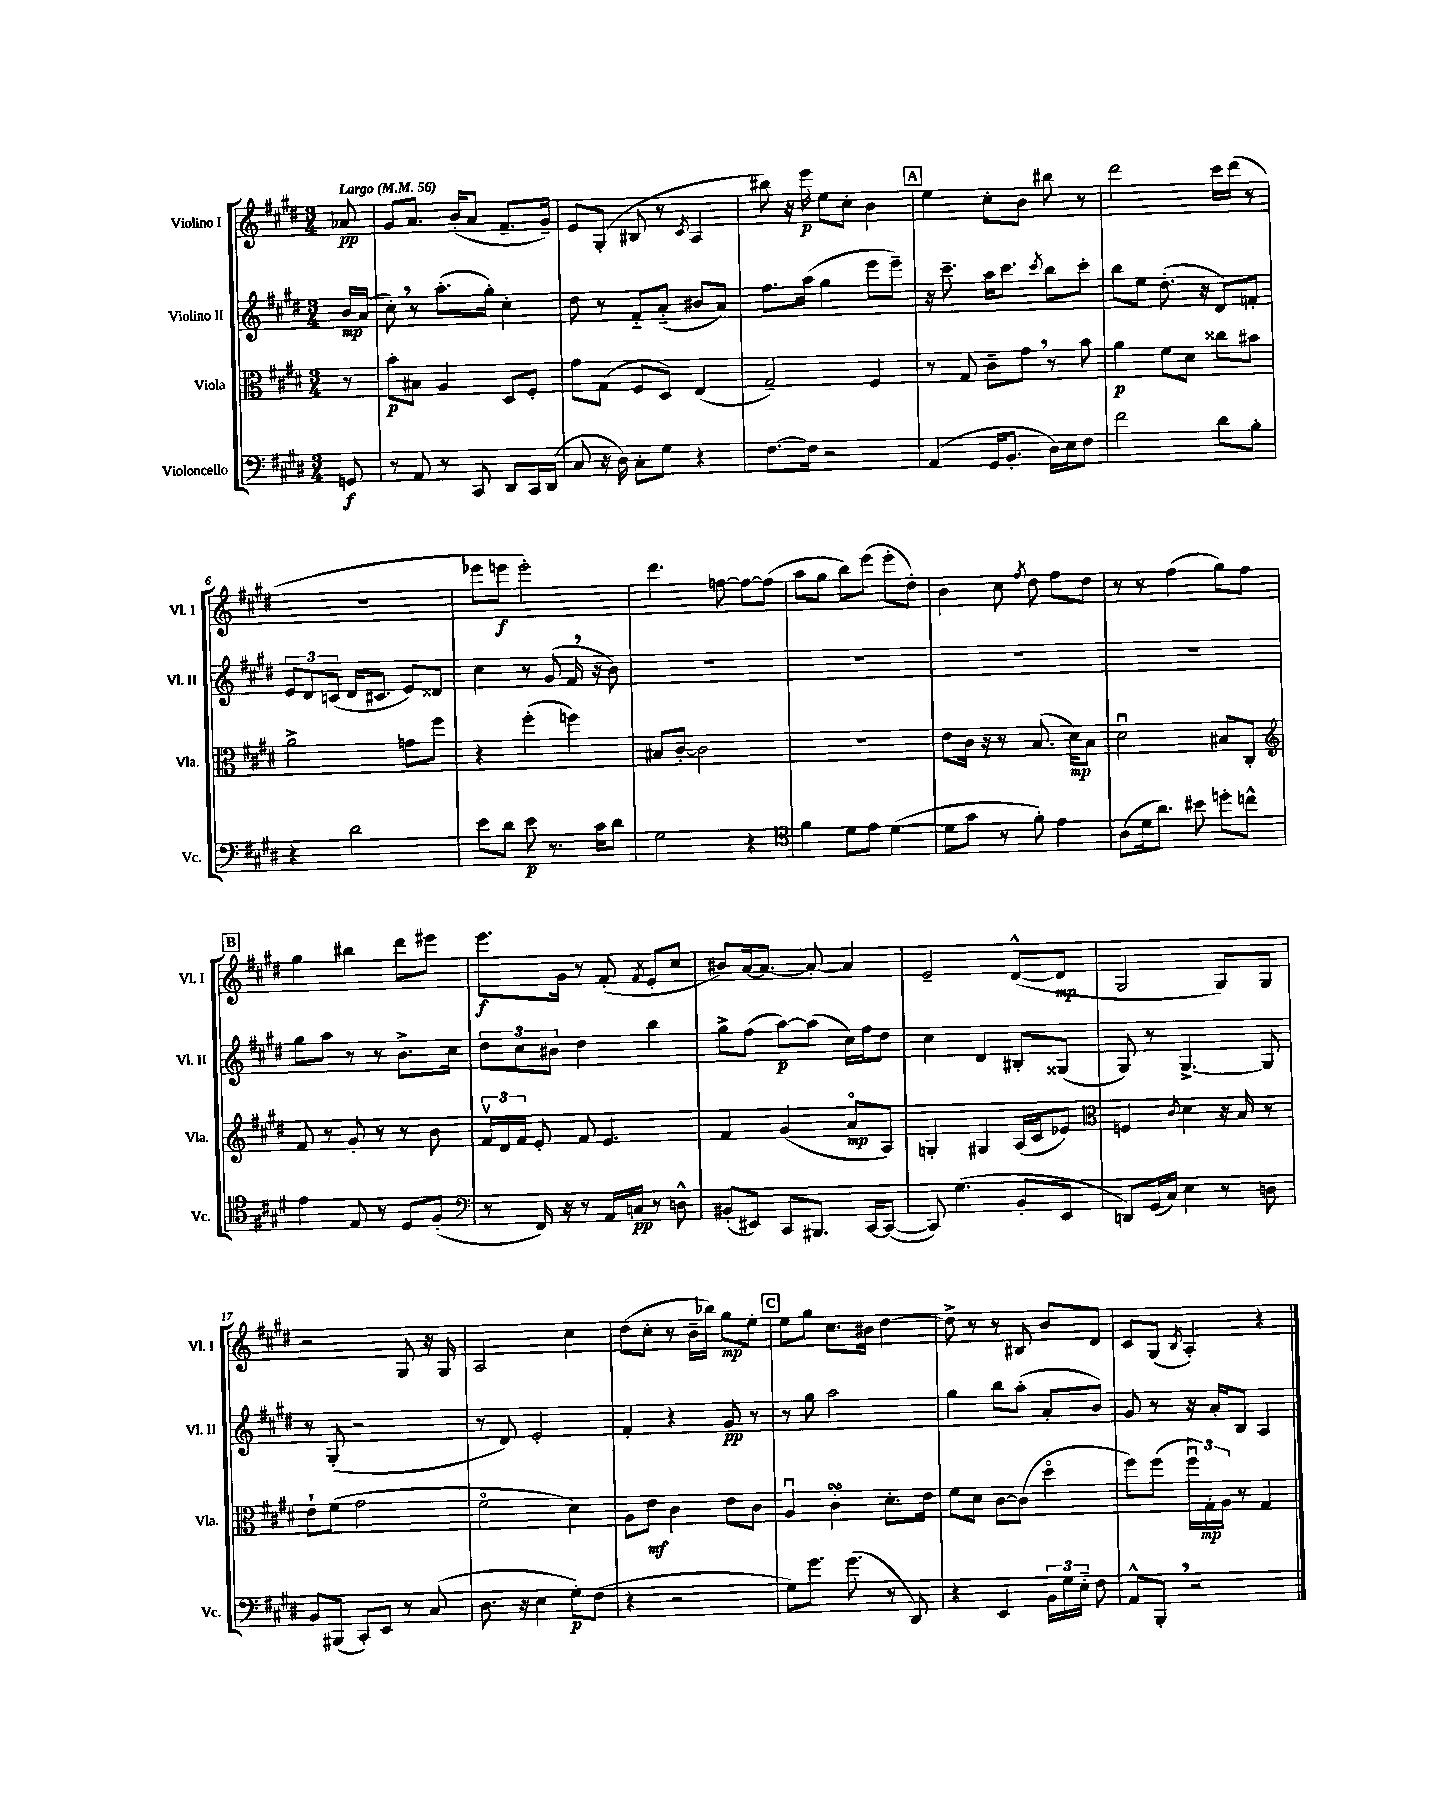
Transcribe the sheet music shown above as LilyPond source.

<<
\new StaffGroup <<
\new Staff = "s0" \with { instrumentName = "Violino I" shortInstrumentName = "Vl. I" } {
    \clef treble \key e \major \numericTimeSignature \time 3/4 \partial 8 \tempo "Largo" 4 = 56
    \autoBeamOff aes'8\pp |
    gis'8[ a'8.] b'16[-.( a'8] fis'8.[-- gis'16]--) |
    e'8[ gis8]-.( bis8 r8 \acciaccatura { cis'8 } a4 |
    bis''8) r16 e'''16\p e''8[ cis''8]-. b'4 |
    \mark \markup { \box "A" } e''4 cis''8[-. b'8] bis''8 r8 |
    dis'''2 cis'''16[ dis'''16]( r8 |
    R2. |
    ees'''8[ e'''8]\f e'''2-.) |
    dis'''4. f''8~ f''8[~ f''8]( |
    a''8[ gis''8] b''8[) e'''8]( e'''8[-. dis''8]-.) |
    b'4 cis''8 \acciaccatura { fis''8 } dis''8 fis''8[ dis''8] |
    r8 r8 fis''4( gis''8[) fis''8] |
    \mark \markup { \box "B" } gis''4 bis''4 dis'''8[ eis'''8] |
    e'''8.[\f gis'16] r8 fis'8-.( \acciaccatura { fis'8 } e'8[-. cis''8] |
    bis'8[) a'16~ a'8.]~ a'8~-. a'4 |
    e'2-- dis'8[~-^( dis'8]\mp |
    gis2 gis8[) gis8] |
    r2 gis8 r16 gis16 |
    a2 cis''4 |
    dis''8[( cis''8]-. r8 b'16[-- bes''16]) gis''8[\mp e''8]-. |
    \mark \markup { \box "C" } e''8[ gis''8] cis''8.[ bis'16] dis''4~ |
    dis''8-> r8 r8 bis8 b'8[ dis'8] |
    cis'8[ gis8]( \acciaccatura { b8 } a4-.) r4 \bar "|." |
}
\new Staff = "s1" \with { instrumentName = "Violino II" shortInstrumentName = "Vl. II" } {
    \clef treble \key e \major \numericTimeSignature \time 3/4 \partial 8
    \autoBeamOff b'16[\mp a'16]( |
    cis''8-.) \breathe r8 a''8.[-.( gis''16]-.) cis''4-. |
    dis''8 r8 fis'8[-_ a'8]-_( bis'8[ a'8]) |
    fis''8.[ a''16]( gis''4 e'''8[ e'''8]--) |
    \mark \markup { \box "A" } r16 cis'''8.-- a''16[ cis'''8.] \acciaccatura { cis'''8 } b''8[ cis'''8]-. |
    b''8[ e''8] dis''8.-.( r16 dis'8[) f'8]-. |
    \tuplet 3/2 { e'8[ dis'8 c'8]( } dis'16[ cis'8.] e'8[) disis'8] |
    cis''4 r8 gis'8( fis'16 \breathe r16 b'8) |
    R2. |
    R2. |
    R2. |
    R2. |
    \mark \markup { \box "B" } gis''8[ a''8] r8 r8 b'8.[-> cis''16] |
    \tuplet 3/2 { dis''8[ cis''8 bis'8] } dis''4 b''4 |
    gis''8[-> fis''8]( a''8[~\p) a''8]( cis''16[) fis''16 dis''8] |
    cis''4 dis'4 bis8[-. gisis8]( |
    gis8) r8 gis4.~-> gis8 |
    r8 gis8-.( r2 |
    r8 dis'8) e'2-. |
    fis'4-. r4 gis'8\pp r8 |
    \mark \markup { \box "C" } r8 gis''8 a''2 |
    gis''4 b''8[ a''8]-.( a'8[-. b'8]) |
    gis'8 r8 r16 a'16[-. b8] a4 \bar "|." |
}
\new Staff = "s2" \with { instrumentName = "Viola" shortInstrumentName = "Vla." } {
    \clef alto \key e \major \numericTimeSignature \time 3/4 \partial 8
    \autoBeamOff r8 |
    b'8[-.\p bis8] a4 dis8[ fis8]-. |
    gis'8[ gis8]( fis8[ dis8]) e4( |
    gis2--) fis4 |
    \mark \markup { \box "A" } r8 gis8 cis'8[-- gis'8] \breathe r8 b'8 |
    a'4\p fis'8[ dis'8] cisis''8[ bis'8] |
    a'2-> g'8[ fis''8] |
    r4 fis''4-.( f''4) |
    bis8[ cis'8]~-. cis'2 |
    R2. |
    e'8[ cis'16] r16 r8 b8.( dis'16[\mp) b8] |
    dis'2\downbow bis8[ cis8]-. |
    \mark \markup { \box "B" } \clef treble fis'8 r8 gis'8-. r8 r8 b'8 |
    \tuplet 3/2 { fis'16[\upbow dis'16 fis'16] } e'8-. fis'8 e'4. |
    fis'4 gis'4( a'8[\flageolet\mp a8]) |
    g4-. gis4 a16[( cis'16 ees'8]) |
    \clef alto f4 \acciaccatura { cis'8 } dis'4 r16 b16 r8 |
    e'8[-! fis'8]( gis'2 |
    fis'2\flageolet dis'4) |
    a8[ e'8]\mf cis'4 e'8[ cis'8] |
    \mark \markup { \box "C" } a4\downbow cis'4-.\turn dis'8.[-. e'16] |
    fis'8[ dis'8] cis'8[~ cis'8]( dis''4\flageolet |
    fis''8[) fis''8]( \tuplet 3/2 { fis''16[\downbow) gis16-.\mp a16] } r8 gis4 \bar "|." |
}
\new Staff = "s3" \with { instrumentName = "Violoncello" shortInstrumentName = "Vc." } {
    \clef bass \key e \major \numericTimeSignature \time 3/4 \partial 8
    \autoBeamOff g,8\f |
    r8 a,8 r8 cis,8 dis,8[ cis,16 dis,16]( |
    cis8 r16 dis16) cis8[-. gis8] r4 |
    fis8.[~ fis16] r2 |
    \mark \markup { \box "A" } a,4( gis,16[ b,8.]-. dis16[) e16 fis8] |
    fis'2 dis'8[ b8]-. |
    r4 dis'2 |
    e'8[ dis'8] e'8\p r8. cis'16[ dis'8] |
    gis2 r4 |
    \clef tenor fis'4 dis'8[ e'8] dis'4~( |
    dis'8[ gis'8] r8 fis'8-.) e'4 |
    a8[( dis'16 a'8.]) bis'8 d''8[-. c''8]-^ |
    \mark \markup { \box "B" } e'4 e8 r8 dis8[ fis8]-.( |
    \clef bass r8 fis,16) r16 r8 a,16[ c16]\pp r8 d8-^ |
    bis,8[-.( eis,8]) cis,8[ bis,,8.] cis,16[~ cis,8]~( |
    cis,8) gis4.( b,8[-. e,8] |
    d,8[) gis,16( cis16]) e4 r8 d8 |
    b,8[ bis,,8]( cis,8[-.) e,8] r8 cis8( |
    dis8. r16 e4 gis8[-.\p) fis8]( |
    r4 r2 |
    \mark \markup { \box "C" } gis8[) gis'8.] gis'8.( r8 dis,8) |
    r4 e,4 \tuplet 3/2 { b,16[ gis16 e16]-_ } fis8 |
    a,8[-^ b,,8]-. \breathe r2 \bar "|." |
}
>>
>>
